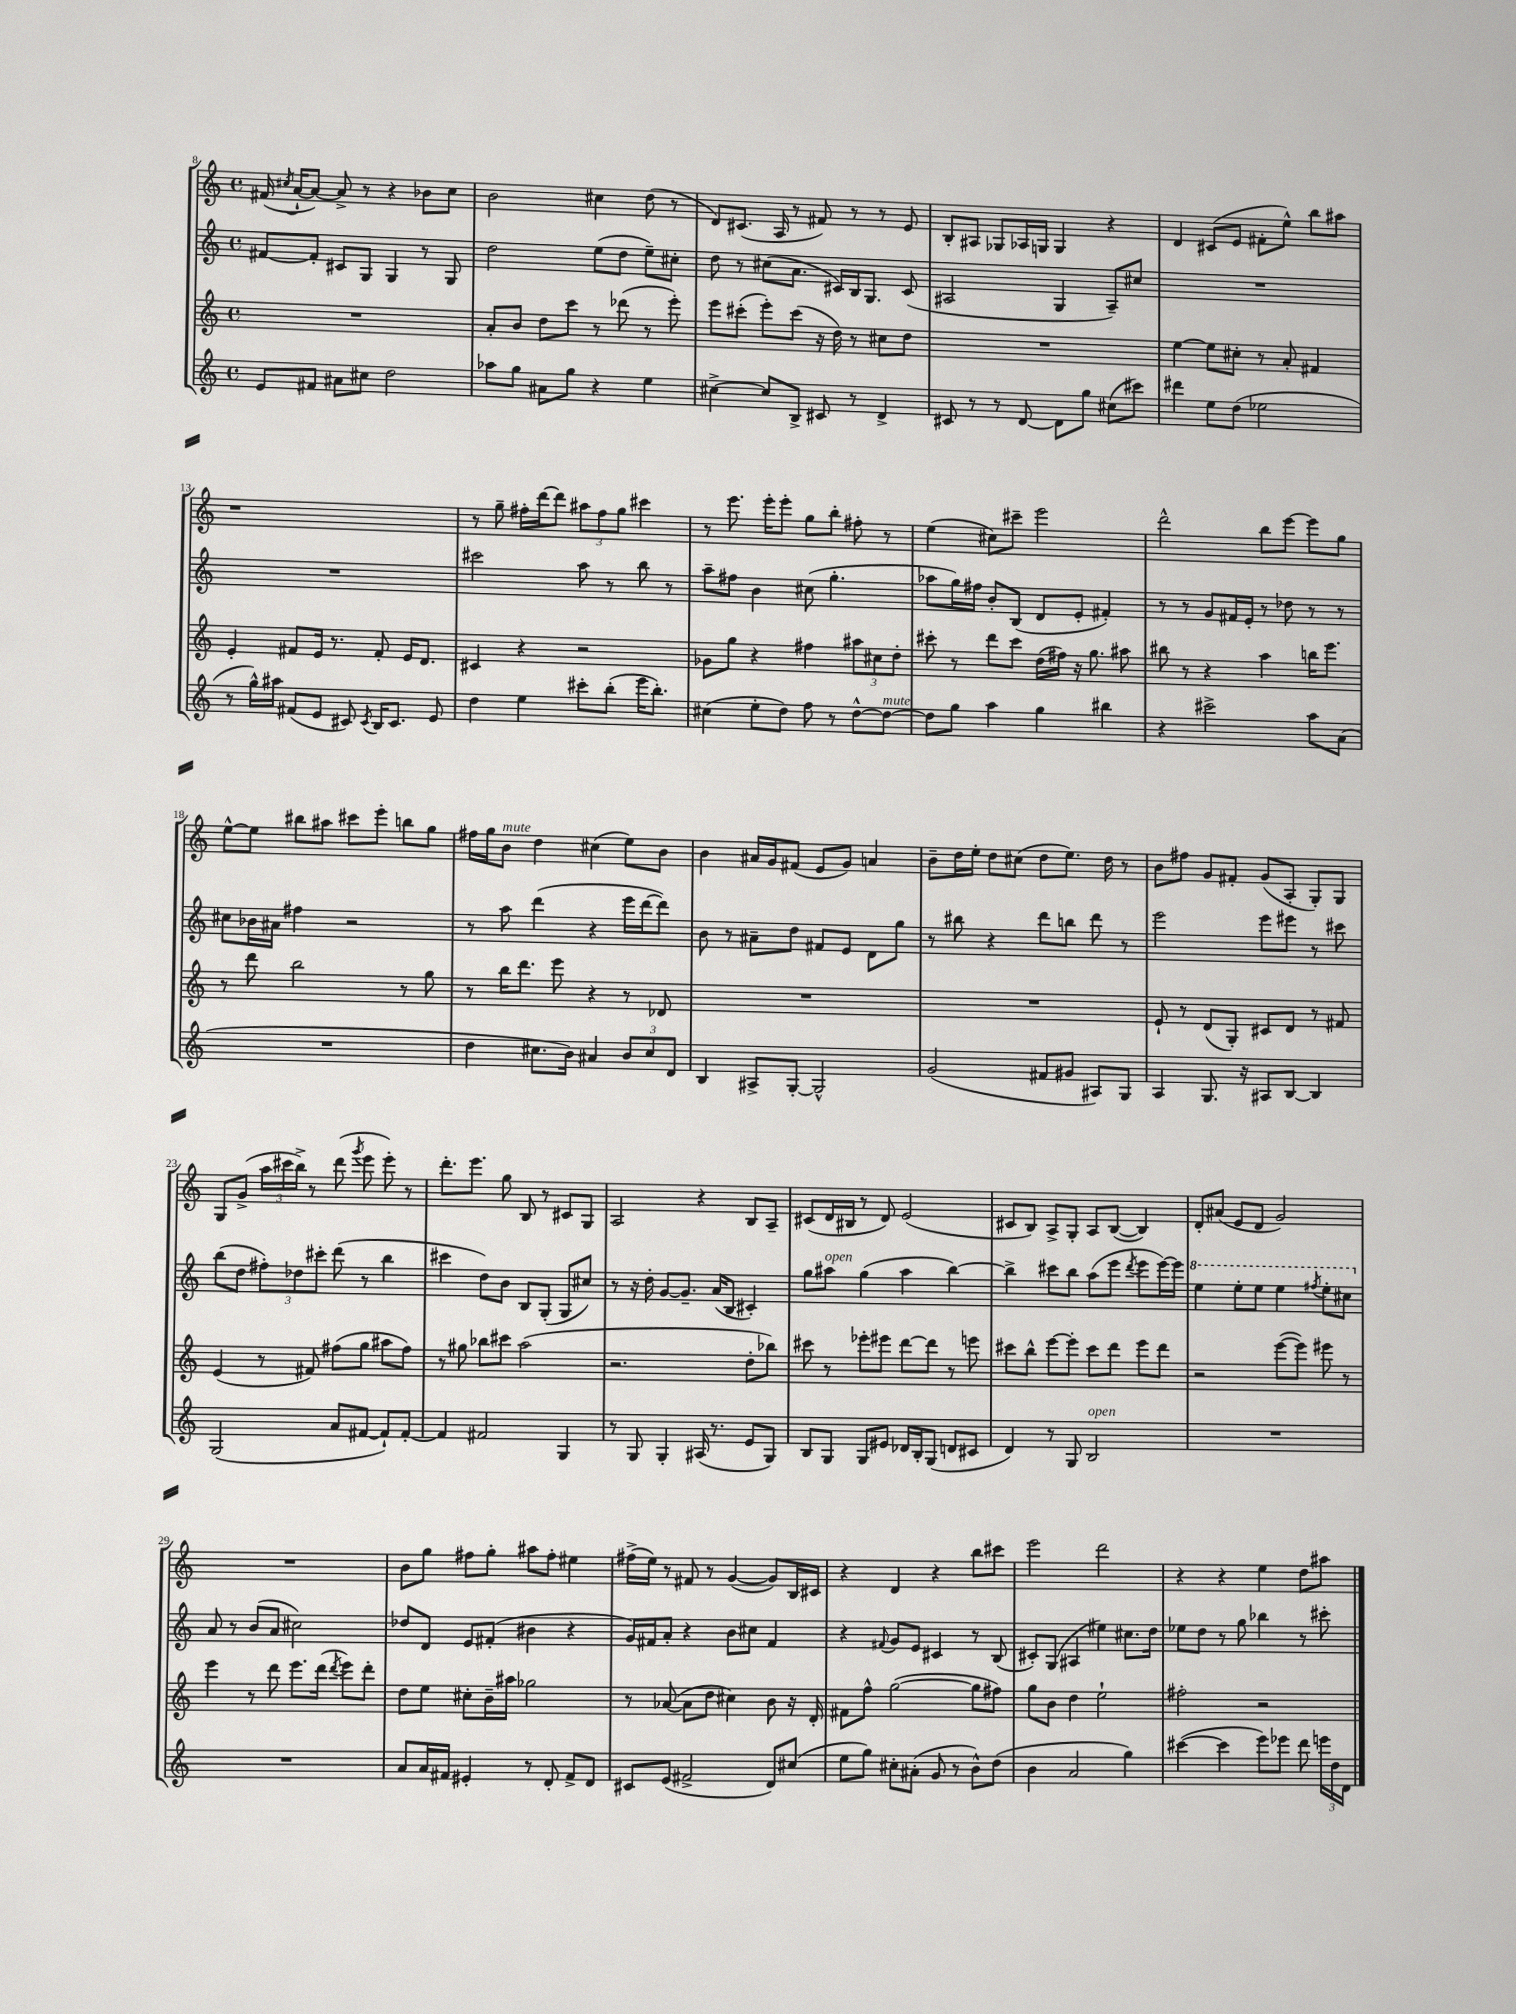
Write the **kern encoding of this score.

**kern	**kern	**kern	**kern
*staff4	*staff3	*staff2	*staff1
*clefG2	*clefG2	*clefG2	*clefG2
*k[]	*k[]	*k[]	*k[]
*M4/4	*M4/4	*M4/4	*M4/4
*met(c)	*met(c)	*met(c)	*met(c)
8e/L	1r	[8f#/L	(16f#/
.	.	.	8qcc#/
.	.	.	[16a`/LK
8f#/J	.	8f#'/]J	8a/_J)
8a#\L	.	8c#/L	8a^/]
8cc#\J	.	8G/J	8r
2dd\	.	4G/	4r
.	.	8r	8b-\L
.	.	8G/	8cc#\J
=	=	=	=
8aa-\L	8a'/L	2dd\	2b\
8gg\J	8b/J	.	.
8a#\L	8dd\L	.	.
8gg\J	8ccc\J	.	.
4r	8r	(8ee\L	4cc#\
.	(8ddd-\	8dd\J	.
4ee\	8r	8ee~\L)	(8dd\
.	8eee'\)	8cc#'\J	8r
=	=	=	=
[4cc#^\	8eee\L	8dd\	8d/L)
.	(8ccc#'\J	8r	(8.c#/J
8cc#/]L	8eee'\L)	(8cc#\L	.
.	.	.	16A/
8B^/J	(8ccc#\J	8.a\J	8r
8c#/	16r	.	8f#/)
.	16dd\)	16c#/LL)	.
8r	8r	16B/J	8r
.	.	8.G/J	.
4d^/	8cc#\L	.	8r
.	8dd\J	(8c#/	8e/
=	=	=	=
8c#/	1r	2A#/	8B'/L
8r	.	.	8A#/J
8r	.	.	8G-/L
[8d/	.	.	16A-/L
.	.	.	16G/JJ
8d\]L	.	4G/	4G/
8gg\J	.	.	.
(8cc#\L	.	8A#~/L)	4r
8ccc#\J)	.	8cc#/J	.
=	=	=	=
4ddd#\	[4ee\	1r	4d/
8ee\L	8ee\]L	.	(8c#/L
(8dd\J	8cc#'\J	.	8e/J
2ee-\	8r	.	8f#'\L
.	8a'/	.	8ee^^\J)
.	4f#/	.	8bb\L
.	.	.	8aa#\J
=	=	=	=
8r	4e'/	1r	1r
16gg^^\LL)	.	.	.
16aa#\JJ	.	.	.
(8f#/L	8f#/L	.	.
8e/J	16e/Jk	.	.
.	8.r	.	.
8c#/)	.	.	.
8qc#/	.	.	.
16B/LK	8f#'/	.	.
8.c#/J	.	.	.
.	16e/LK	.	.
.	8.d/J	.	.
8e/	.	.	.
=	=	=	=
4dd\	4c#/	2ccc#\	8r
.	.	.	8gg~\
4ee\	4r	.	16ff#'\LL
.	.	.	[16ddd\J
.	.	.	8ddd\]J
8ccc#'\L	2r	8aa\	12aa#\L
.	.	.	12ff#\
(8bb'\J	.	8r	.
.	.	.	12gg\J
16eee\LK	.	8bb\	4ccc#\
8.bb'\J)	.	.	.
.	.	8r	.
=	=	=	=
(4cc#\	8g-\L	8aa~\L	8r
.	8gg\J	8ff#\J	8.eee\
8ee'\L	4r	4b\	.
.	.	.	16eee'\LK
8dd\J)	.	.	8eee'\J
8ff\	4ff#\	(8cc#\	8gg\L
8r	.	4.gg'\	8bb'\J
[8dd^^\L	12aa#\L	.	8ff#'\
.	12cc#\	.	.
8dd\_J	.	.	8r
.	12dd'\J	.	.
=	=	=	=
8dd\]L	8ccc#'\	8aa-\L	(4ee\
8gg\J	8r	16gg\L)	.
.	.	16ff#\JJ	.
4aa\	8ddd\L	8b'/L	8cc#\L)
.	8ccc#\J	(8B/J	8ccc#~\J
4gg\	(16dd\LL	8d/L	2eee\
.	16ff#\JJ)	.	.
.	16r	8e'/J	.
.	8.gg\	.	.
4bb#\	.	4f#'/)	.
.	8aa#\	.	.
=	=	=	=
4r	8bb#\	8r	2ddd^^\
.	8r	8r	.
2ccc#^\	4r	8g/L	.
.	.	16f#/L	.
.	.	16e'/JJ	.
.	4aa\	8r	8bb\L
.	.	8dd-\	[8eee\J
8aa\L	16bb\LK	8r	8eee\]L
.	8.eee\J	.	.
(8a\J	.	8r	8gg\J
=	=	=	=
1r	8r	8cc#\L	[8ee^^\L
.	8ddd\	16b-\L	8ee\]J
.	.	16a#\JJ	.
.	2bb\	4ff#\	8bb#\L
.	.	.	8aa#\J
.	.	2r	8ccc#\L
.	.	.	8eee'\J
.	8r	.	8bb\L
.	8gg\	.	8gg\J
=	=	=	=
4dd\	8r	8r	16ff#\LL
.	.	.	16gg\J
.	16bb\LK	8aa\	8b\J
.	8.ddd\J	.	.
8.cc#\L	.	(4ddd\	4dd\
.	8eee\	.	.
16b\Jk)	.	.	.
4a#/	4r	4r	(4cc#\
12b/L	8r	16eee\LL	8ee\L)
.	.	[16ddd\J	.
12cc#/	.	.	.
.	8d-/	8ddd\]J)	8b\J
12d/J	.	.	.
=	=	=	=
4B/	1r	8b\	4b\
.	.	8r	.
8A#^/L	.	8a#~\L	16a#/LL
.	.	.	16g/J
[8G'/J	.	8dd\J	(8f#/J
2G^^/]	.	8f#/L	8e/L
.	.	8e/J	8g/J)
.	.	8d\L	4a/
.	.	8gg\J	.
=	=	=	=
(2g/	1r	8r	8b~\L
.	.	8bb#\	16dd\L
.	.	.	16ee'\JJ
.	.	4r	8dd\L
.	.	.	(8cc#\J
8f#/L	.	8ddd\L	8dd\L
8g#/J	.	8bb\J	8.ee\J)
8A#/L)	.	8ddd\	.
.	.	.	16dd\
8G/J	.	8r	8r
=	=	=	=
4A/	8e`/	2eee\	8b\L
.	8r	.	8ff#\J
8.G/	(8d/L	.	8g/L
.	8G'/J)	.	8f#'/J
16r	.	.	.
8A#/L	8c#/L	8eee\L	(8g/L
[8B/J	8d/J	8eee#\J	8A'/J
4B/]	8r	8r	8G'/L)
.	8f#/	8ccc#\	8G/J
=	=	=	=
(2G/	(4e/	(8bb\L	8G/L
.	.	8dd\J	(8g^/J
.	8r	12ff#'\L)	24aa\LL
.	.	.	24ccc#\
.	.	12dd-\	24bb^\JJ)
.	8f#/)	.	8r
.	.	12ccc#'\J	.
8a/L	(8ff#\L	(8ddd\	(8ddd\
.	.	.	8qggg/
[8f#/J	8gg\J	8r	8eee\
8f#`/]L)	8aa#\L	4bb\	8eee'\)
[8f#'/J	8ff#\J)	.	8r
=	=	=	=
4f#/]	8r	4ccc#\	8.ddd'\L
.	8gg#\	.	.
.	.	.	8.eee\J
2f#/	8bb-\L	8dd\L)	.
.	8ccc#\J	8b\J	8gg\
.	(2aa\	8B/L	8B/
.	.	(8G'/J	8r
4G/	.	8G/L	8c#/L
.	.	8cc#/J)	8G/J
=	=	=	=
8r	2.r	8r	2A/
8G/	.	16r	.
.	.	16dd'\	.
4G'/	.	[8g/L	.
.	.	8.g~/]J	.
(16A#/	.	.	4r
8.r	.	(16a/LK	.
.	.	8B/J	.
8e/L	8dd'\L	4c#'/)	8B/L
8G/J)	8bb-\J)	.	8A~/J
=	=	=	=
8B/L	8ccc#\	8gg\L	(8c#/L
8G/J	8r	8aa#\J	16d/L
.	.	.	16B#/JJ
8G/L	8eee-'\L	(4gg\	8r
8e#/J	8eee#\J	.	8d/)
16d-/LL	[8ddd\L	4aa#\	(2e/
16B'/J	.	.	.
(8G/J	8ddd\]J	.	.
8d/L	8r	[4bb\)	.
8c#/J	8eee\	.	.
=	=	=	=
4d/)	8ccc#\L	4bb^\]	8c#/L
.	8bb^^\J	.	8B/J)
8r	[8eee\L	8ccc#\L	8A^/L
8G/	8eee'\]J	8bb\J	8G'/J
2B/	8ccc#\L	(8aa\L	8A/L
.	8ddd\J	8eee\J	([8B/J
.	.	8qddd/	.
.	8eee\L	8eee\L	4B/])
.	8ddd\J	[16eee\L)	.
.	.	16eee\]JJ	.
=	=	=	=
1r	2r	4eee\	8d'/L
.	.	.	(8a#/J
.	.	8eee'\L	8e/L
.	.	8eee\J	8d/J
.	([8eee\L	4eee\	2g/)
.	8eee\]J)	.	.
.	.	8qfff#/	.
.	8eee#\	8eee'\L	.
.	8r	8ccc#\J	.
=	=	=	=
1r	4eee\	8a/	1r
.	.	8r	.
.	8r	(8b/L	.
.	8ddd\	8a/J	.
.	8.eee\L	2cc#\)	.
.	(16ddd\Jk	.	.
.	8qddd/	.	.
.	8eee\L)	.	.
.	8ddd'\J	.	.
=	=	=	=
8a/L	8dd\L	8dd-/L	8b\L
16a/L	8ee\J	8d/J	8gg\J
16f#/JJ	.	.	.
4e#'/	8cc#'\L	8e/L	8ff#\L
.	16b~\L	(8f#'/J	8gg'\J
.	16aa#\JJ	.	.
8r	2gg-\	4b#\	8aa#\L
8d'/	.	.	8ff#'\J
8f#^/L	.	4r	4ee#\
8d/J	.	.	.
=	=	=	=
8c#/L	8r	16g/LL)	(16ff#^\LL
.	.	16f#/J	16ee\JJ)
(8e/J	([8a-/	8a'/J	8r
2f#^/	8a-\]L	4r	8f#/
.	8dd\J	.	8r
.	4cc#\)	8b\L	([4g/
.	.	8cc#\J	.
8d/L)	8b\	4f#/	8g/]L)
(8cc#/J	16r	.	16B/L
.	16d'/	.	16c#/JJ
=	=	=	=
8ee\L	8f#\L	4r	4r
8gg\J)	8ff^^\J	.	.
.	.	8qqf#/	.
8cc#'\L	([2gg\	8g/L	4d/
(8a#'\J	.	8e/J	.
8g/	.	4c#/	4r
8r	.	.	.
8b^^\L)	8gg\]L	8r	8bb\L
(8dd\J	8ff#\J)	(8B/	8ccc#\J
=	=	=	=
4b\	8gg\L	8c#'/L)	2eee\
.	8b\J	(8G/J	.
2a/	4dd\	4A#/	.
.	2ee`\	4ee#\)	2ddd\
4gg\)	.	8.cc#\L	.
.	.	16dd\Jk	.
=	=	=	=
([4ccc#\	2ff#'\	8ee-\L	4r
.	.	8dd\J	.
4ccc#\]	.	8r	4r
.	.	8gg\	.
8eee\L)	2r	4bb-\	4ee\
8eee-\J	.	.	.
8ddd\	.	8r	8dd\L
24eee\LL	.	8ccc#'\	8aa#\J
24dd\	.	.	.
24d\JJ	.	.	.
==	==	==	==
*-	*-	*-	*-
